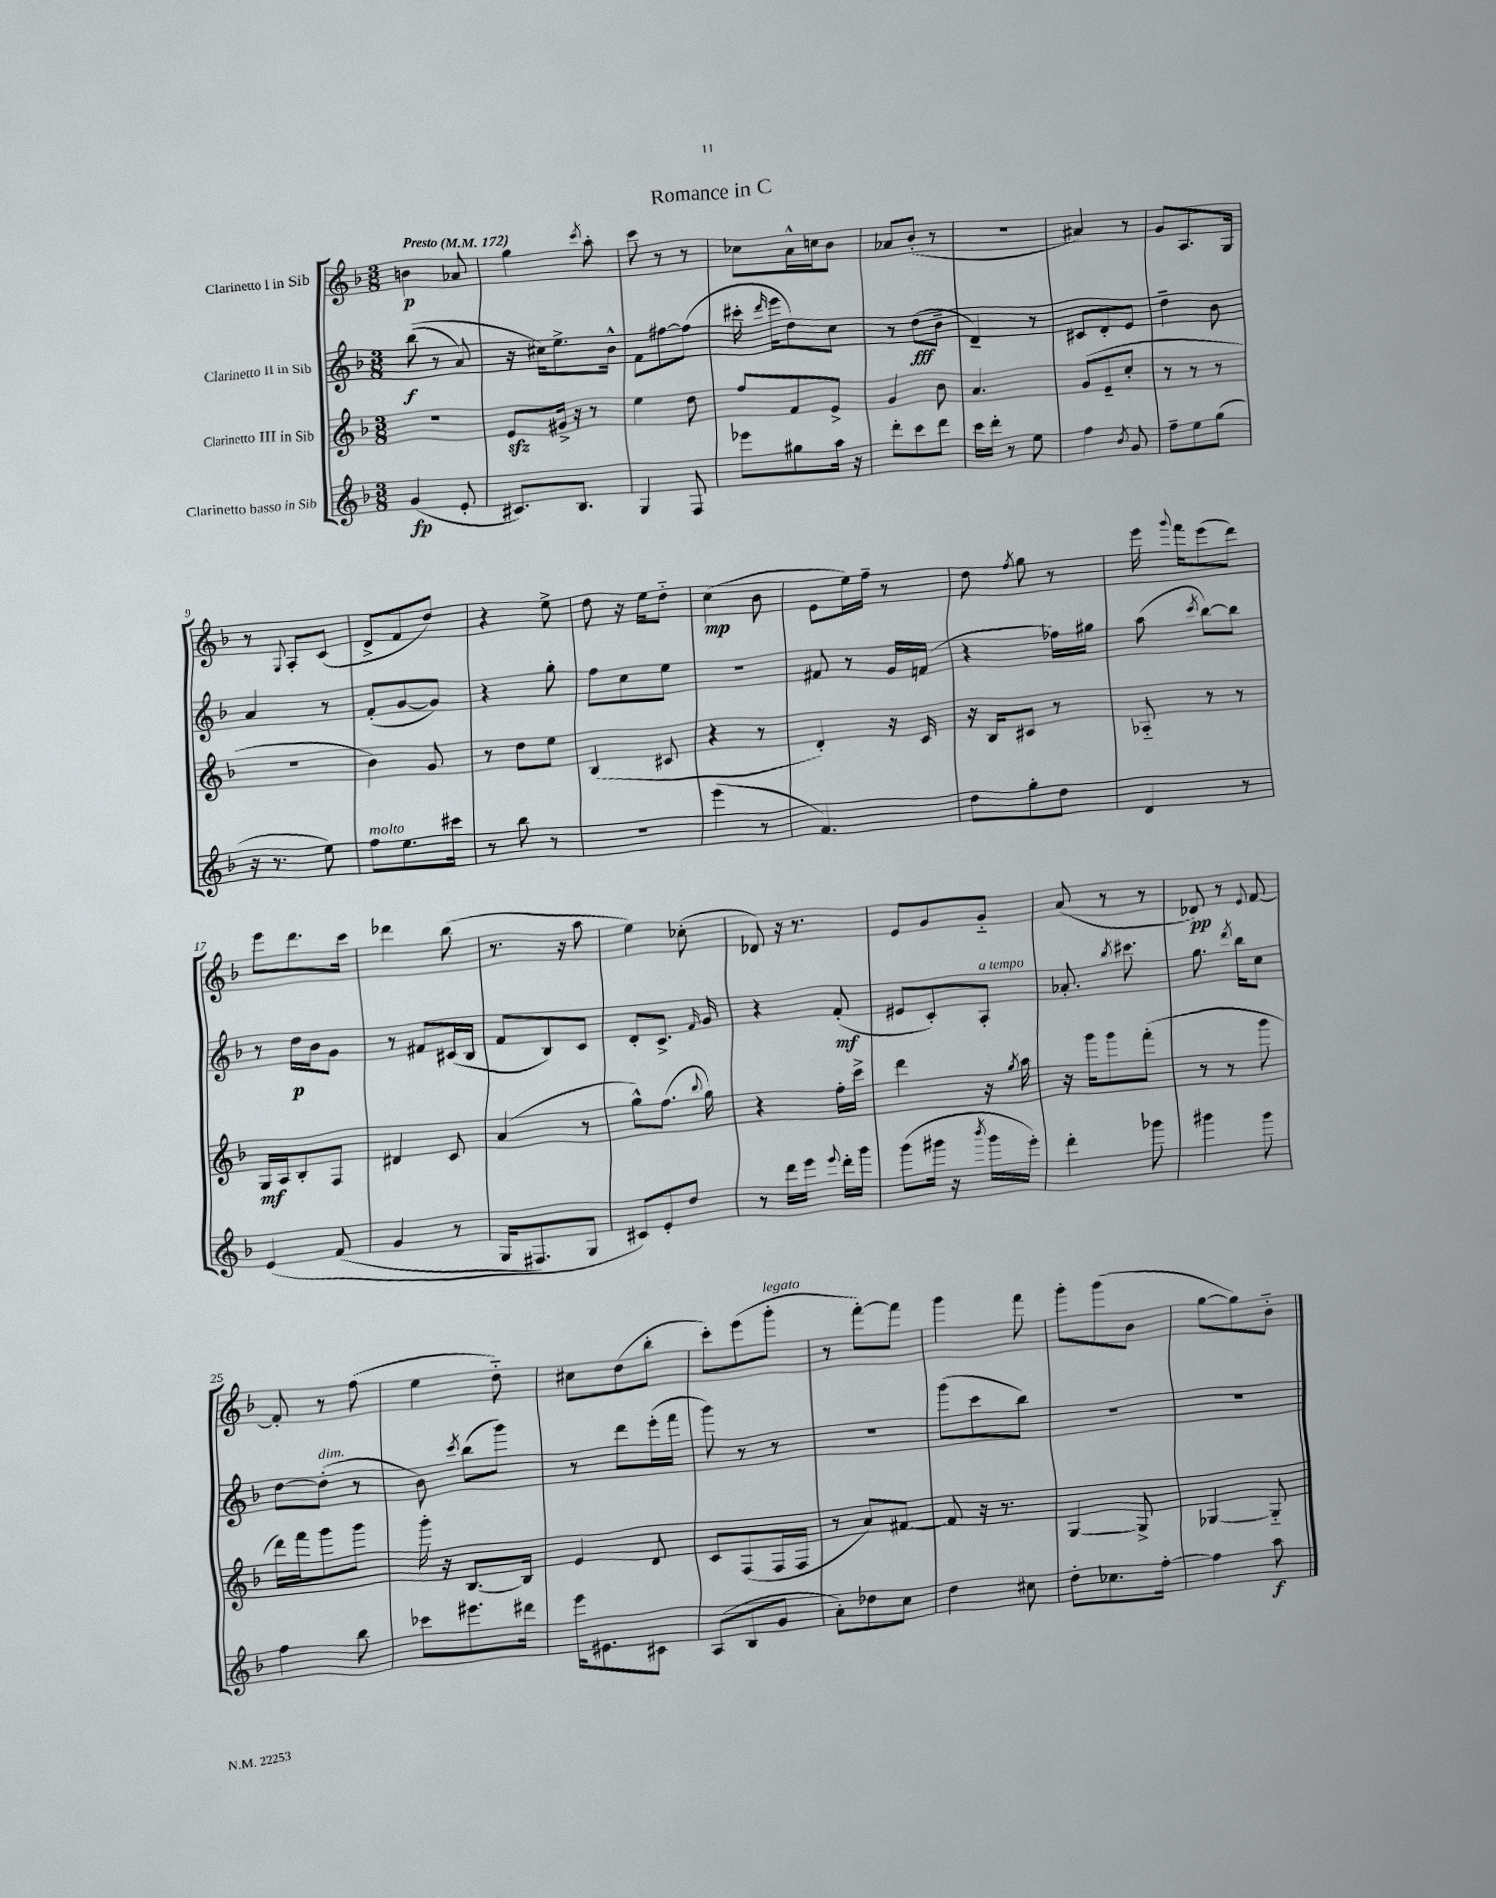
\header { title = "Romance in C" }
<<
\new StaffGroup <<
\new Staff = "s0" \with { instrumentName = "Clarinetto I in Sib" } {
    \clef treble \key f \major \numericTimeSignature \time 3/8 \tempo "Presto" 4 = 172
    \autoBeamOff b'4\p aes'8 |
    g''4 \acciaccatura { c'''8 } a''8-. |
    c'''8 r8 r8 |
    ces''8[ a'16-^ c''16 bes'8] |
    aes'8[ bes'8]-.( r8 |
    R4. |
    ais'4) r8 |
    g'8[ a8. g16] |
    r8 \appoggiatura { g8 } a8[-. c'8]( |
    d'8[-> f'8 d''8]) |
    r4 e''8-> |
    d''8 r16 e''16[ d''8]-_ |
    c''4\mp( bes'8 |
    e'8[ e''16) f''16]-- r8 |
    d''8 \acciaccatura { f''8 } g''8 r8 |
    e'''16 \appoggiatura { g'''8 } f'''16[ e'''8( d'''8]) |
    e'''8[ d'''8. c'''16] |
    des'''4 bes''8( |
    r8. r16 a''8 |
    e''4) ces''8-.( |
    des'8) r16 r8. |
    e'8[ g'8 g'8]-_ |
    a'8( r8 r8 |
    des'8\pp) r8 \appoggiatura { e'8 } f'8~ |
    f'8-. r8 f''8( |
    e''4 d''8-_) |
    cis''8[ d''8( bes''8]-. |
    c'''8[-.) e'''8( g'''8]-.^\markup { \italic "legato" } |
    r8 f'''8[~-.) f'''8] |
    g'''4 f'''8 |
    g'''8[-. g'''8( bes'8] |
    g''8[~ g''8) bes'8]-_ \bar "|." |
}
\new Staff = "s1" \with { instrumentName = "Clarinetto II in Sib" } {
    \clef treble \key f \major \numericTimeSignature \time 3/8
    \autoBeamOff bes''8\f(\( r8 a'8) |
    r16 cis''16[\) e''8.-> bes'16]-^ |
    f'8[ fis''8~ fis''8]( |
    cis'''16-. \grace { d'''16 } e'''16[ d''8) c''8] |
    r8 d''8[\fff( bes'8]-- |
    d'4--) r8 |
    cis'8[ d'8-. e'8] |
    d''4-- bes'8 |
    a'4 r8 |
    f'8[-.( g'8~ g'8]) |
    r4 g''8-. |
    f''8[ c''8 e''8] |
    R4. |
    fis'8 r8 g'16[ f'16]( |
    r4 fes''16[) gis''16] |
    a''8( \acciaccatura { c'''8 } bes''8[~) bes''8] |
    r8 d''16[\p bes'16 g'8] |
    r8 fis'8[ cis'16( bes16] |
    f'8[ bes8) c'8] |
    d'8[-. c'8.]-> \grace { f'16 } g'16 |
    r4 f'8-.\mf( |
    eis'8[ c'8-.) a8]-.^\markup { \italic "a tempo" } |
    aes'8.-. \acciaccatura { bes''8 } cis'''8. |
    g''8. \acciaccatura { d'''8 } bes''16[ c''8] |
    d''8[~ d''8]-.^\markup { \italic "dim." }( r8 |
    bes'8) \acciaccatura { c'''8 } bes''8[( g'''8]) |
    r8 d'''8[ e'''16-.( f'''16] |
    g'''8) r8 r8 |
    R4. |
    g'''8[( c'''8 bes''8]) |
    R4. |
    R4. \bar "|." |
}
\new Staff = "s2" \with { instrumentName = "Clarinetto III in Sib" } {
    \clef treble \key f \major \numericTimeSignature \time 3/8
    \autoBeamOff R4. |
    e'8[\sfz gis'16]-> r16 r8 |
    e''4 d''8 |
    f''8[ f'8 e'8]-> |
    g'4 bes'8 |
    a'4. |
    g'8[( e'8-- c''8]-. |
    r8 r8 r8 |
    R4. |
    bes'4) g'8 |
    r8 d''8[ e''8] |
    bes4( cis'8 |
    r4 r8 |
    d'4-.) r16 c'16 |
    r16 bes16[ cis'8] r8 |
    aes8-_ r8 r8 |
    g16[\mf a16 bes8-. f8] |
    dis'4 c'8 |
    a'4( r8 |
    g''8[-^) f''8.]( \appoggiatura { bes''8 } g''16) |
    r4 f''16[-. c'''16]-> |
    d'''4 r16 \acciaccatura { g''8 } a''16 |
    r16 g'''16[ g'''8 f'''8]-.( |
    r8 r8 g'''8 |
    d'''16[) f'''16 g'''8 g'''8] |
    g'''16-. r16 bes8.[~ bes16] |
    e'4 d'8 |
    c'8[ f8( f16 f16] |
    r8 a'8[) fis'8]~ |
    fis'8 r16 r8. |
    g4~ g8-> |
    ges4~ ges8-_ \bar "|." |
}
\new Staff = "s3" \with { instrumentName = "Clarinetto basso in Sib" } {
    \clef treble \key f \major \numericTimeSignature \time 3/8
    \autoBeamOff g'4\fp( e'8-. |
    cis'8.[) bes8.] |
    g4 f8 |
    ees'''8[ gis''8 a''16] r16 |
    d'''8[-. c'''8 d'''8] |
    c'''16[ d'''16]-. r8 e''8 |
    f''4 \acciaccatura { bes'8 } g'8 |
    f''8[-- e''8 g''8]( |
    r16 r8. e''8) |
    f''8[^\markup { \italic "molto" } e''8. cis'''16] |
    r8 bes''8 r8 |
    R4. |
    e'''4( r8 |
    f'4.) |
    d''8[ g''8-. d''8] |
    d'4 r8 |
    e'4\( f'8( |
    g'4 r8 |
    g16[ fis8.) g8] |
    cis'8[\) e'8-. d''8] |
    r8 d'''16[ e'''16] \appoggiatura { e'''8 } d'''16[-. g'''16] |
    g'''8[( gis'''16] r16 \acciaccatura { bes'''8 } gis'''16[ e'''16]-.) |
    d'''4-. ges'''8 |
    gis'''4 gis'''8 |
    f''4 bes''8 |
    ces'''8[ eis'''8. dis'''16] |
    e'''16[ eis'8. cis'8] |
    a8[( bes8 g'8] |
    a'8[-.) des''8 c''8] |
    d''4 cis''8 |
    d''8[-. ces''8. f''16]~-. |
    f''4 a''8\f \bar "|." |
}
>>
>>
